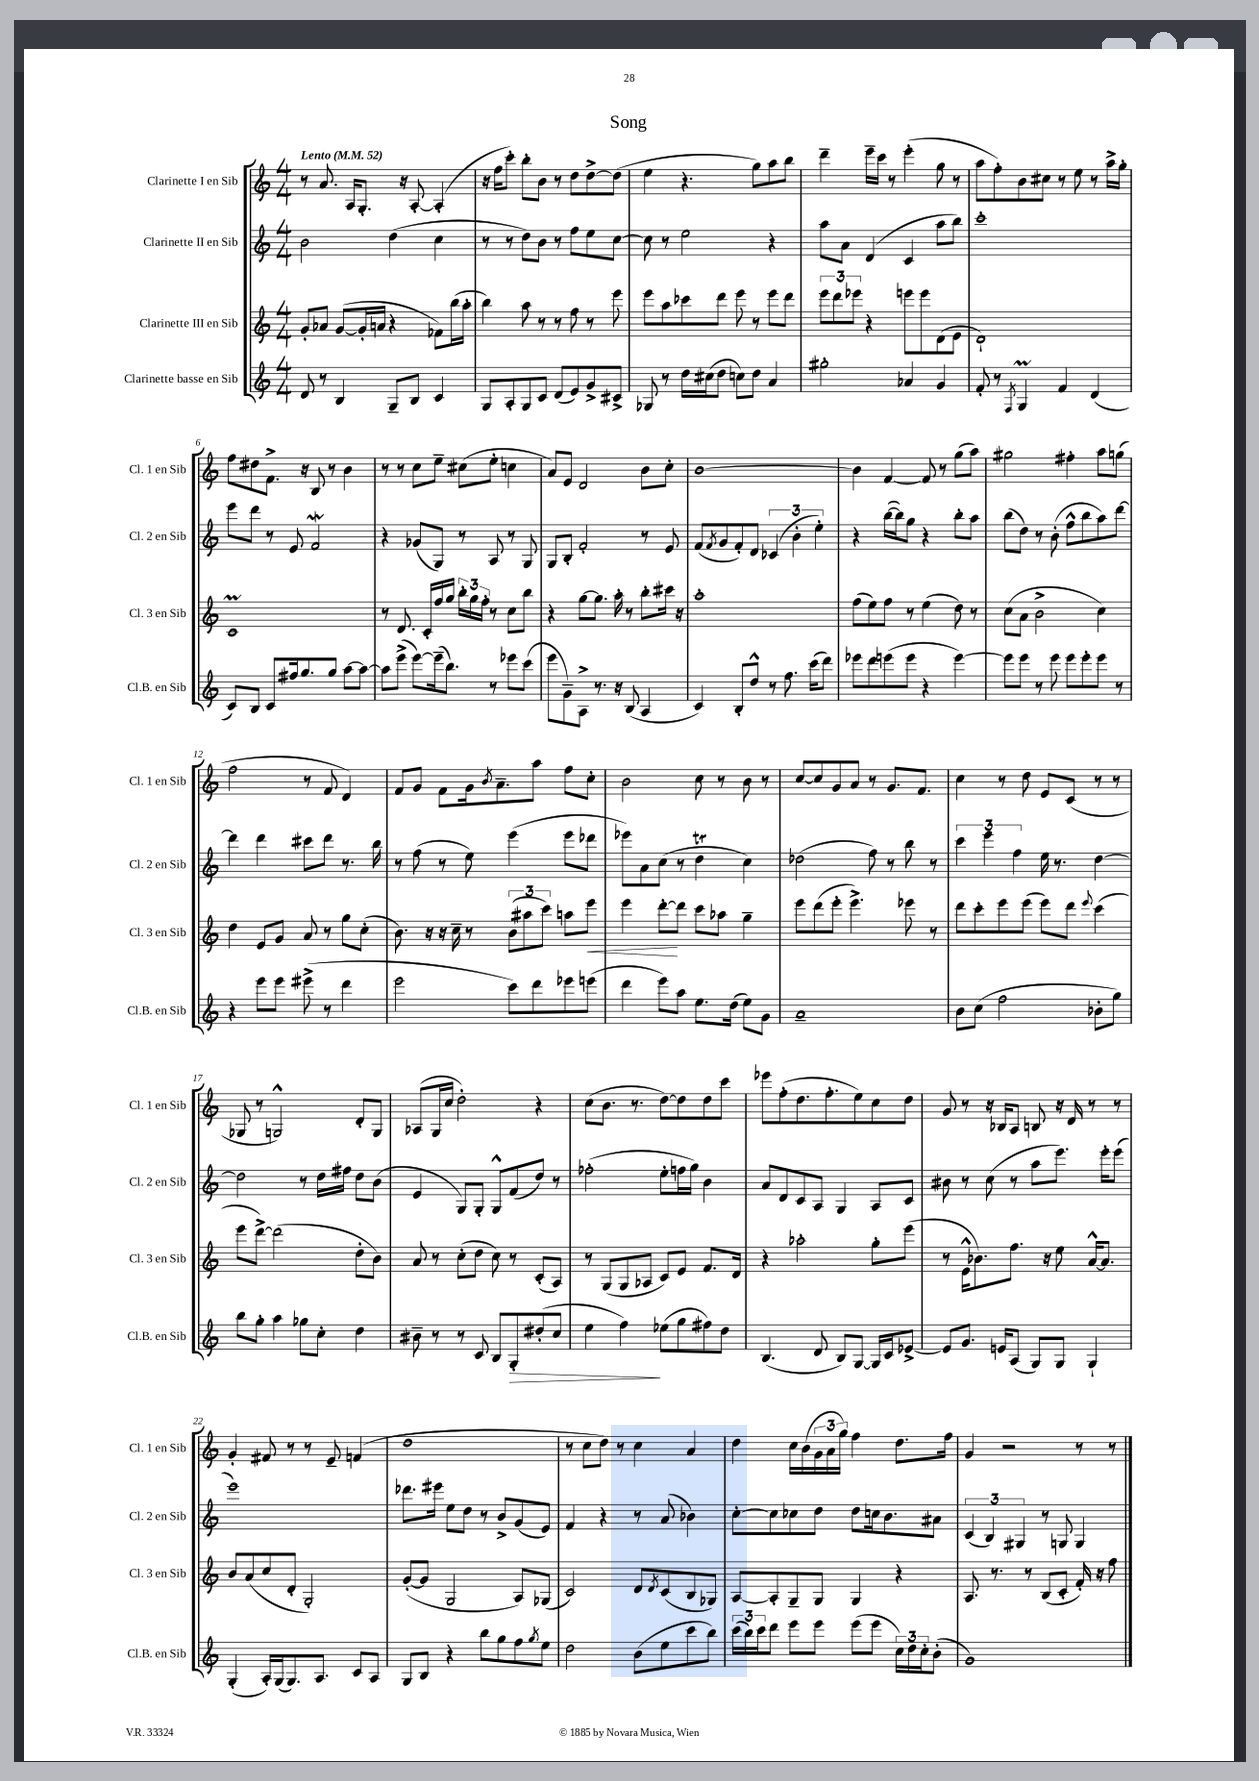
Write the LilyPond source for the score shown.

\header { title = "Song" }
<<
\new StaffGroup <<
\new Staff = "s0" \with { instrumentName = "Clarinette I en Sib" shortInstrumentName = "Cl. 1 en Sib" } {
    \clef treble \key c \major \numericTimeSignature \time 4/4 \tempo "Lento" 4 = 52
    r8 a'8. a16 g8.-. r16 a8~-. a4-.( |
    r16 f''16 c'''8-.) b''8-. b'8 r8 d''8 d''8~-> d''8( |
    e''4 r4. g''8) a''8 b''8 |
    d'''4-- e'''16-- c'''16 r8 e'''4-.( g''8 r8 |
    a''8 f''8-.) b'8 cis''8 r8 e''8 r8 a''16-> g''16-. |
    f''8 dis''8 f'8.-> r16 b8 r8 b'4 |
    r8 r8 c''8 e''8-- cis''8( e''8-. c''4 |
    a'8) e'8 d'2 b'8 c''8-. |
    b'1~ |
    b'4 f'4~ f'8 r8 g''8( a''8) |
    gis''2 fis''4-. a''8 g''8( |
    f''2 r8 f'8 d'4) |
    f'8 g'8 f'8 g'16 \acciaccatura { b'8 } a'8.-- a''8 f''8 c''8-. |
    b'2 c''8 r8 b'8 r8 |
    c''8~ c''8 g'8 a'8 r8 g'8. f'8. |
    c''4 r8 d''8 e'8 c'8( r8 r8 |
    ges8 r8 g2-^) d'8-. g8 |
    aes8( g16 c''16 d''2-.) r4 |
    c''8( b'8. r8. d''8~) d''8 d''8 c'''8 |
    ees'''8 f''8-.( d''8. f''8.-. e''8) c''8 d''8 |
    g'8 r8 r16 bes16 a8 b8 r16 d'16 r8 r8 |
    g'4-. fis'8 r8 r8 e'8-- f'4( |
    d''1 |
    r8 c''8 d''8) r8 c''4 a'4 |
    d''4 c''16 b'16( \tuplet 3/2 { g'16 a'16 g''16) } f''4 d''8. f''16 |
    g'4 r2 r8 r8 \bar "|." |
}
\new Staff = "s1" \with { instrumentName = "Clarinette II en Sib" shortInstrumentName = "Cl. 2 en Sib" } {
    \clef treble \key c \major \numericTimeSignature \time 4/4
    b'2 d''4( c''4 |
    r8 r8 d''8) b'8 r8 f''8 e''8 c''8~ |
    c''8 r8 e''2 r4 |
    a''8 a'8 d'4( c'4 a''8 b''8) |
    c'''1-. |
    e'''8 d'''8 r8 e'8 f'2\mordent |
    r4 ges'8( g8) r8 a8 r8 g8 |
    g8 b8-. f'2-. r8 e'8 |
    f'8( \acciaccatura { f'8 } g'8 f'8-.) d'8 \tuplet 3/2 { ces'4( b'4-. e''4-.) } |
    r4 b''16~( b''16) g''8 r4 b''8-. a''8 |
    b''8( d''8) r8 b'8-.( f''8-^ b''8 a''8) d'''8~ |
    d'''4 d'''4 cis'''8 d'''8 r8. b''16 |
    r8 f''8( r8 e''8) e'''4( e'''8 des'''8 |
    ees'''8) a'8 c''8( r8 d''4\trill c''4) |
    des''2( f''8) r8 b''8 r8 |
    \tuplet 3/2 { c'''4 e'''4 f''4 } e''16 r8. d''4~ |
    d''2 r8 d''16 fis''16 d''8 b'8( |
    e'4 g8) g8-. g8-^ f'8( d''8) r8 |
    fes''2-.( e''8-. f''16 g''16) b'4 |
    a'8 d'8 c'8 a8 g4 a8 c'8 |
    bis'8 r8 c''8( r8 a''8 e'''8.) e'''16-. e'''8( |
    e'''1) |
    des'''8. eis'''16 e''8 d''8 r8 b'8-> g'8( e'8) |
    f'4 r4 r8 a'8( bes'4) |
    c''8~-. c''8 ces''8 d''8 d''8 c''16 b'8. ais'8 |
    \tuplet 3/2 { c'4( b4) gis4 } r8 g8 g4 \bar "|." |
}
\new Staff = "s2" \with { instrumentName = "Clarinette III en Sib" shortInstrumentName = "Cl. 3 en Sib" } {
    \clef treble \key c \major \numericTimeSignature \time 4/4
    g'8-. aes'8 g'8~( g'16-. a'16 r4 fes'8) b''16( a''16-. |
    b''4) a''8 r8 r8 f''8 r8 e'''8 |
    e'''8 a''8 ces'''8 d'''8 e'''8 r8 e'''8 d'''8 |
    \tuplet 3/2 { e'''8 d'''8 ees'''8 } r4 e'''8 e'''8 d'8( e'8 |
    d'1-!) |
    c'1\prall |
    r8 d'8. c'16-. f''16 g''16 \tuplet 3/2 { b''16-. g''16 f''16-. } r8 c''8 b''8 |
    r4 g''8~ g''8. a''16-. r8 b''8-. cis'''16 r16 |
    a''1-. |
    f''8( e''8) f''8 r8 e''4( d''8) r8 |
    c''8( a'8 b'2-> c''4) |
    d''4 e'8 g'8 a'8 r8 g''8 c''8-.( |
    b'8.) r16 r16 c''16-- r8 \tuplet 3/2 { b'8( ais''8 c'''8) } a''8 e'''8\< |
    e'''4 d'''8~-.\! d'''8 c'''8 aes''8 g''4-- |
    e'''8 d'''8( e'''8-. e'''4.->) ees'''8 r8 |
    d'''8 c'''8-. e'''8 e'''8( e'''8) d'''8 \appoggiatura { e'''8 } c'''4( |
    e'''8 d'''8~->) d'''2( d''8-. b'8) |
    a'8 r8 c''8-.( d''8 c''8) r8 c'8-.( a8) |
    r8 g8( g8 aes8 c'8) e'8 f'8. d'16 |
    r4 aes''2-. g''8-. e'''8( |
    r8 e'16-^ bes'8.) f''8. r16 e''8 a'16~-^ a'8. |
    b'8 a'8( c''8 d'8-. g2-.) |
    g'8~-.( g'8 g2 a8) ges8( |
    c'2) d'8 \acciaccatura { d'8 } c'8( b8 ges8) |
    a8~ a8-. g8-- g8 g4 r4 |
    a8. r8. r8 b8( c'8-. f'16-.) r16 f''8 \bar "|." |
}
\new Staff = "s3" \with { instrumentName = "Clarinette basse en Sib" shortInstrumentName = "Cl.B. en Sib" } {
    \clef treble \key c \major \numericTimeSignature \time 4/4
    d'8 r8 b4 g8-- b8 c'4 |
    g8 a8-. g8 c'8 d'8( e'8) g'8-> cis'8-> |
    ges8 r8 d''16 cis''16( d''8 c''8) d''8 a'4 |
    gis''2-. aes'4 g'4 |
    f'8-. r8 \acciaccatura { f8 } g4\prall f'4 d'4( |
    c'8) b8 c'8 fis''16 g''8. g''8 a''8~ a''8~ |
    a''8 e'''8->( e'''8~) e'''16--( b''8.) r8 ees'''8 c'''8( |
    e'''8 g'8--) a8-> r8. r16 b8( a4 |
    c'4) b8-. d''8-^ r8 f''8. c'''16( d'''8) |
    ees'''8 d'''8 e'''8( e'''8 r4 e'''4~) |
    e'''8 e'''8 r8 e'''8 e'''8 e'''8-. e'''8 r8 |
    r4 e'''8 e'''8 eis'''8->( r8 d'''4 |
    e'''2 c'''8) d'''8 ees'''8 e'''8( |
    d'''4 e'''8) a''8 e''8. d''16( e''8) g'8 |
    a'1-- |
    b'8 c''8( f''2 bes'8-. g''8) |
    b''8 g''8-. a''4 ges''8 c''8-. d''4 |
    bis'8-- r8 r8 c'8 b8 g8-.\> dis''8-.( c''8 |
    e''4 f''4\!) ees''8( g''8 fis''8) d''8 |
    b4.( d'8 b8) g8~ g16 c'16 ees'8~-> |
    ees'8 g'8. e'16 a8( g8) g8 g4-! |
    g4-.( a16-.) g16( g8.) a8. c'8 a8 |
    g8 b8 r4 b''8 g''8 f''8 \acciaccatura { g''8 } e''8 |
    d''2 b'8( e''8 c'''8 b''8) |
    \tuplet 3/2 { c'''16( b''16) c'''16 } d'''8 e'''8 e'''8 e'''8( e'''8 \tuplet 3/2 { c''16) d''16 c''16-. } b'8-.( |
    g'1) \bar "|." |
}
>>
>>
